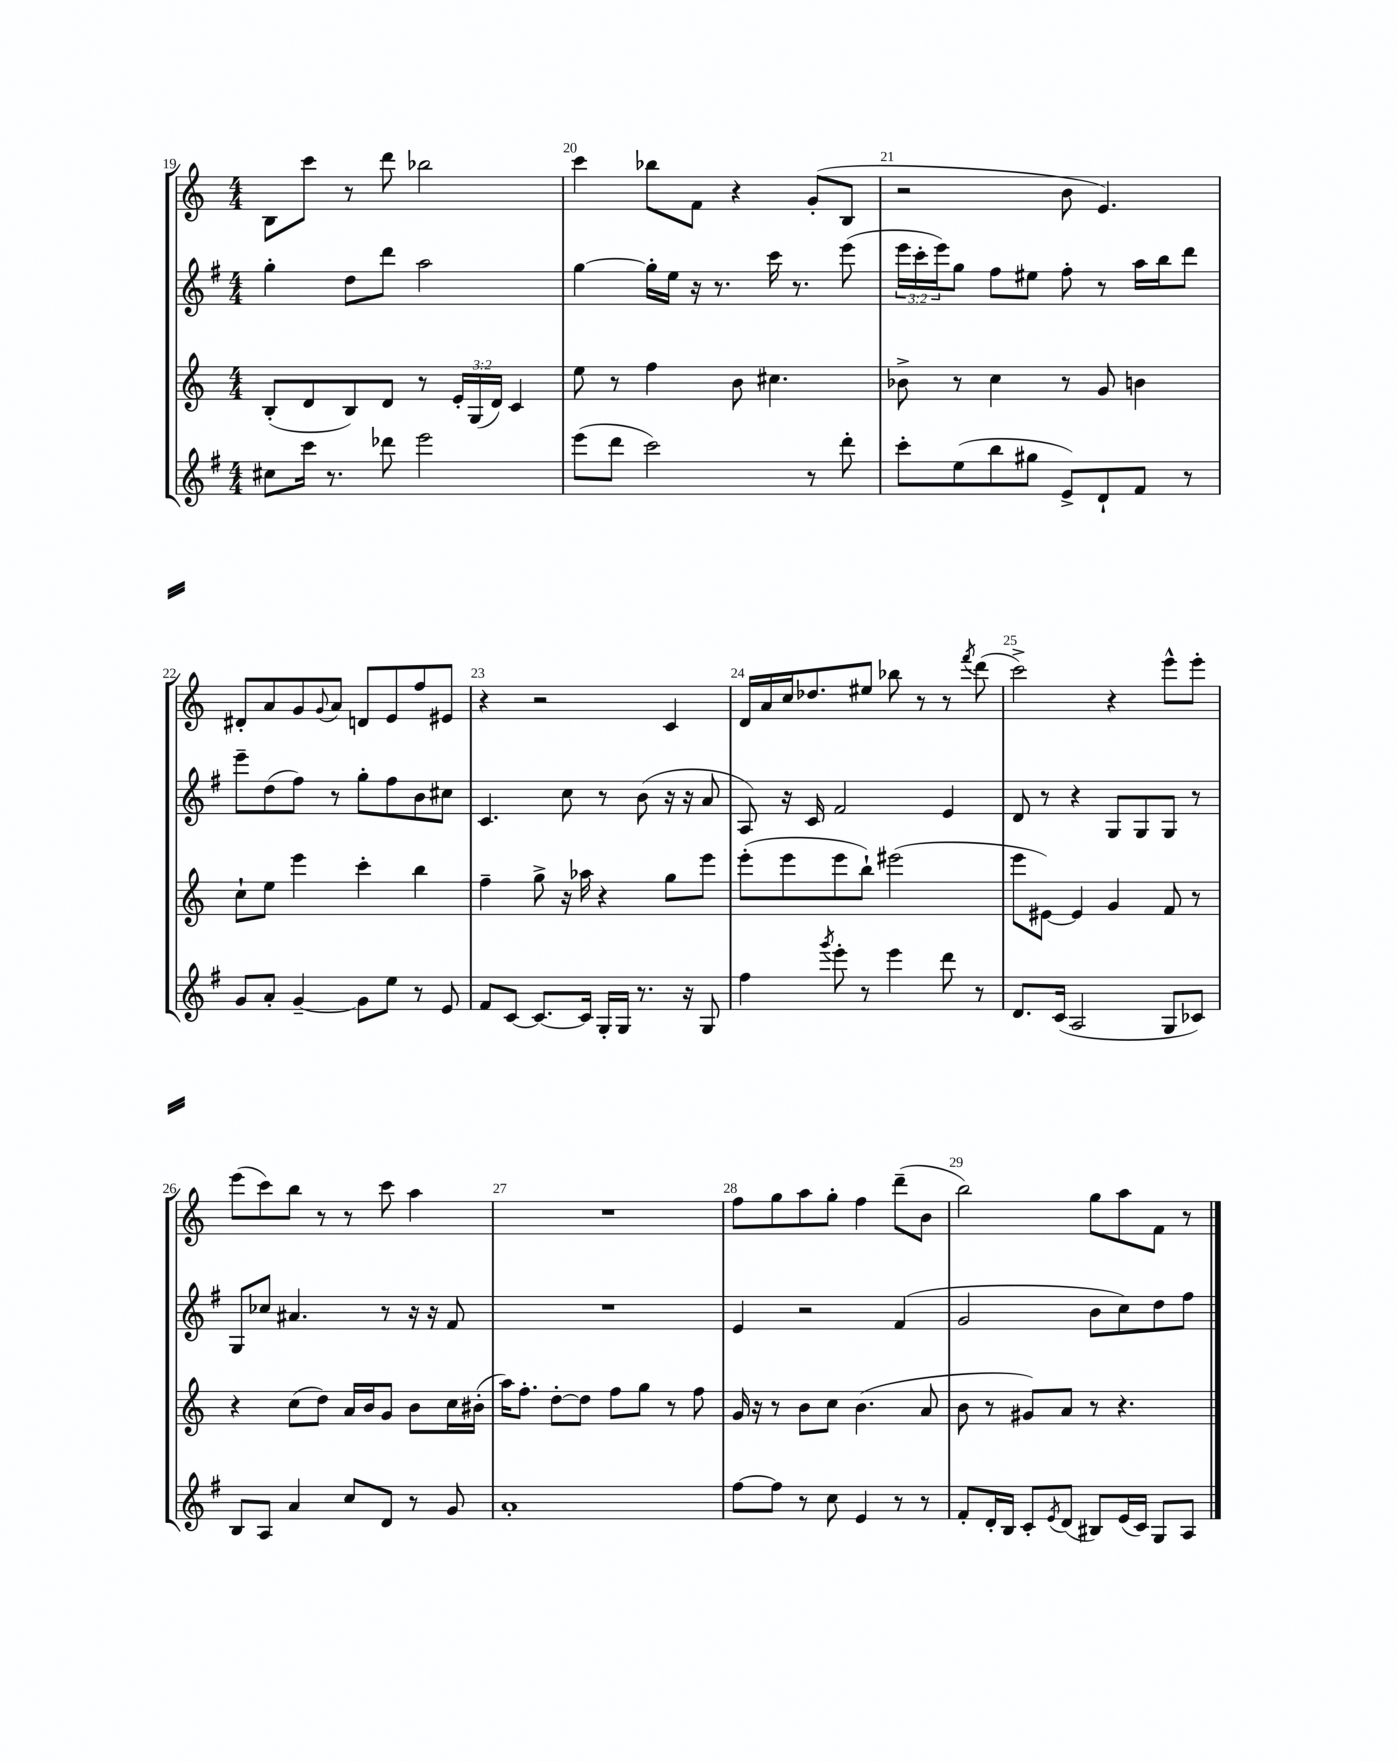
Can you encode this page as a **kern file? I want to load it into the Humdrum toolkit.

**kern	**kern	**kern	**kern
*staff4	*staff3	*staff2	*staff1
*clefG2	*clefG2	*clefG2	*clefG2
*k[f#]	*k[]	*k[f#]	*k[]
*M4/4	*M4/4	*M4/4	*M4/4
8cc#	(8B'	4gg'	8B
16ccc	8d	.	8ccc
8.r	.	.	.
.	8B)	8dd	8r
8ddd-	8d	8ddd	8ddd
2eee	8r	2aa	2bb-
.	24e'	.	.
.	(24G	.	.
.	24d)	.	.
.	4c	.	.
=	=	=	=
(8eee	8ee	[4gg	4ccc
8ddd	8r	.	.
2ccc)	4ff	16gg']	8bb-
.	.	16ee	.
.	.	16r	8f
.	.	8.r	.
.	8b	.	4r
.	4.cc#	16ccc	.
.	.	8.r	.
8r	.	.	(8g'
8ddd'	.	(8eee	8B
=	=	=	=
8ccc'	8b-^	24eee	2r
.	.	24ccc'	.
.	.	24eee)	.
(8ee	8r	8gg	.
8bb	4cc	8ff#	.
8gg#	.	8ee#	.
8e^)	8r	8ff#'	8b
8d`	8g	8r	4.e)
8f#	4b	16aa	.
.	.	16bb	.
8r	.	8ddd	.
=	=	=	=
8g	8cc`	8eee~	8d#'
8a'	8ee	(8dd	8a
[4g~	4eee	8ff#)	8g
.	.	.	8qqg
.	.	8r	8a
8g]	4ccc'	8gg'	8d
8ee	.	8ff#	8e
8r	4bb	8b	8ff
8e	.	8cc#	8e#
=	=	=	=
8f#	4ff~	4.c	4r
[8c	.	.	.
8.c_	8gg^	.	2r
.	16r	8cc	.
16c]	16aa-	.	.
16G'	4r	8r	.
16G	.	.	.
8.r	.	(8b	.
.	8gg	16r	4c
16r	.	16r	.
8G	8eee	8a	.
=	=	=	=
4ff#	(8eee'	8A)	16d
.	.	.	16a
.	8eee	16r	16cc
.	.	16c	8.dd-
8qggg	.	.	.
8eee'	8eee	2f#	.
8r	8bb`)	.	8ee#
4eee	(2eee#	.	8bb-
.	.	.	8r
8ddd	.	4e	8r
.	.	.	8qfff
8r	.	.	(8ddd
=	=	=	=
8.d	8eee	8d	2ccc^)
.	[8e#)	8r	.
(16c	.	.	.
2A	4e#]	4r	.
.	4g	8G	4r
.	.	8G	.
8G	8f	8G	8eee^^
8c-)	8r	8r	8eee'
=	=	=	=
8B	4r	8G	(8eee
8A	.	8cc-	8ccc)
4a	(8cc	4.a#	8bb
.	8dd)	.	8r
8cc	16a	.	8r
.	16b	.	.
8d	8g	8r	8ccc
8r	8b	16r	4aa
.	.	16r	.
8g	16cc	8f#	.
.	(16b#'	.	.
=	=	=	=
1a'	16aa)	1r	1r
.	8.ff'	.	.
.	[8dd'	.	.
.	8dd]	.	.
.	8ff	.	.
.	8gg	.	.
.	8r	.	.
.	8ff	.	.
=	=	=	=
[8ff#	16g	4e	8ff
.	16r	.	.
8ff#]	8r	.	8gg
8r	8b	2r	8aa
8cc	8cc	.	8gg'
4e	(4.b	.	4ff
8r	.	(4f#	(8ddd~
8r	8a	.	8b
=	=	=	=
8f#'	8b	2g	2bb)
16d'	8r	.	.
16B	.	.	.
8c'	8g#)	.	.
8qe	.	.	.
(8d	8a	.	.
8B#)	8r	8b	8gg
(16e	4.r	8cc)	8aa
16c)	.	.	.
8G	.	8dd	8f
8A	.	8ff#	8r
==	==	==	==
*-	*-	*-	*-
